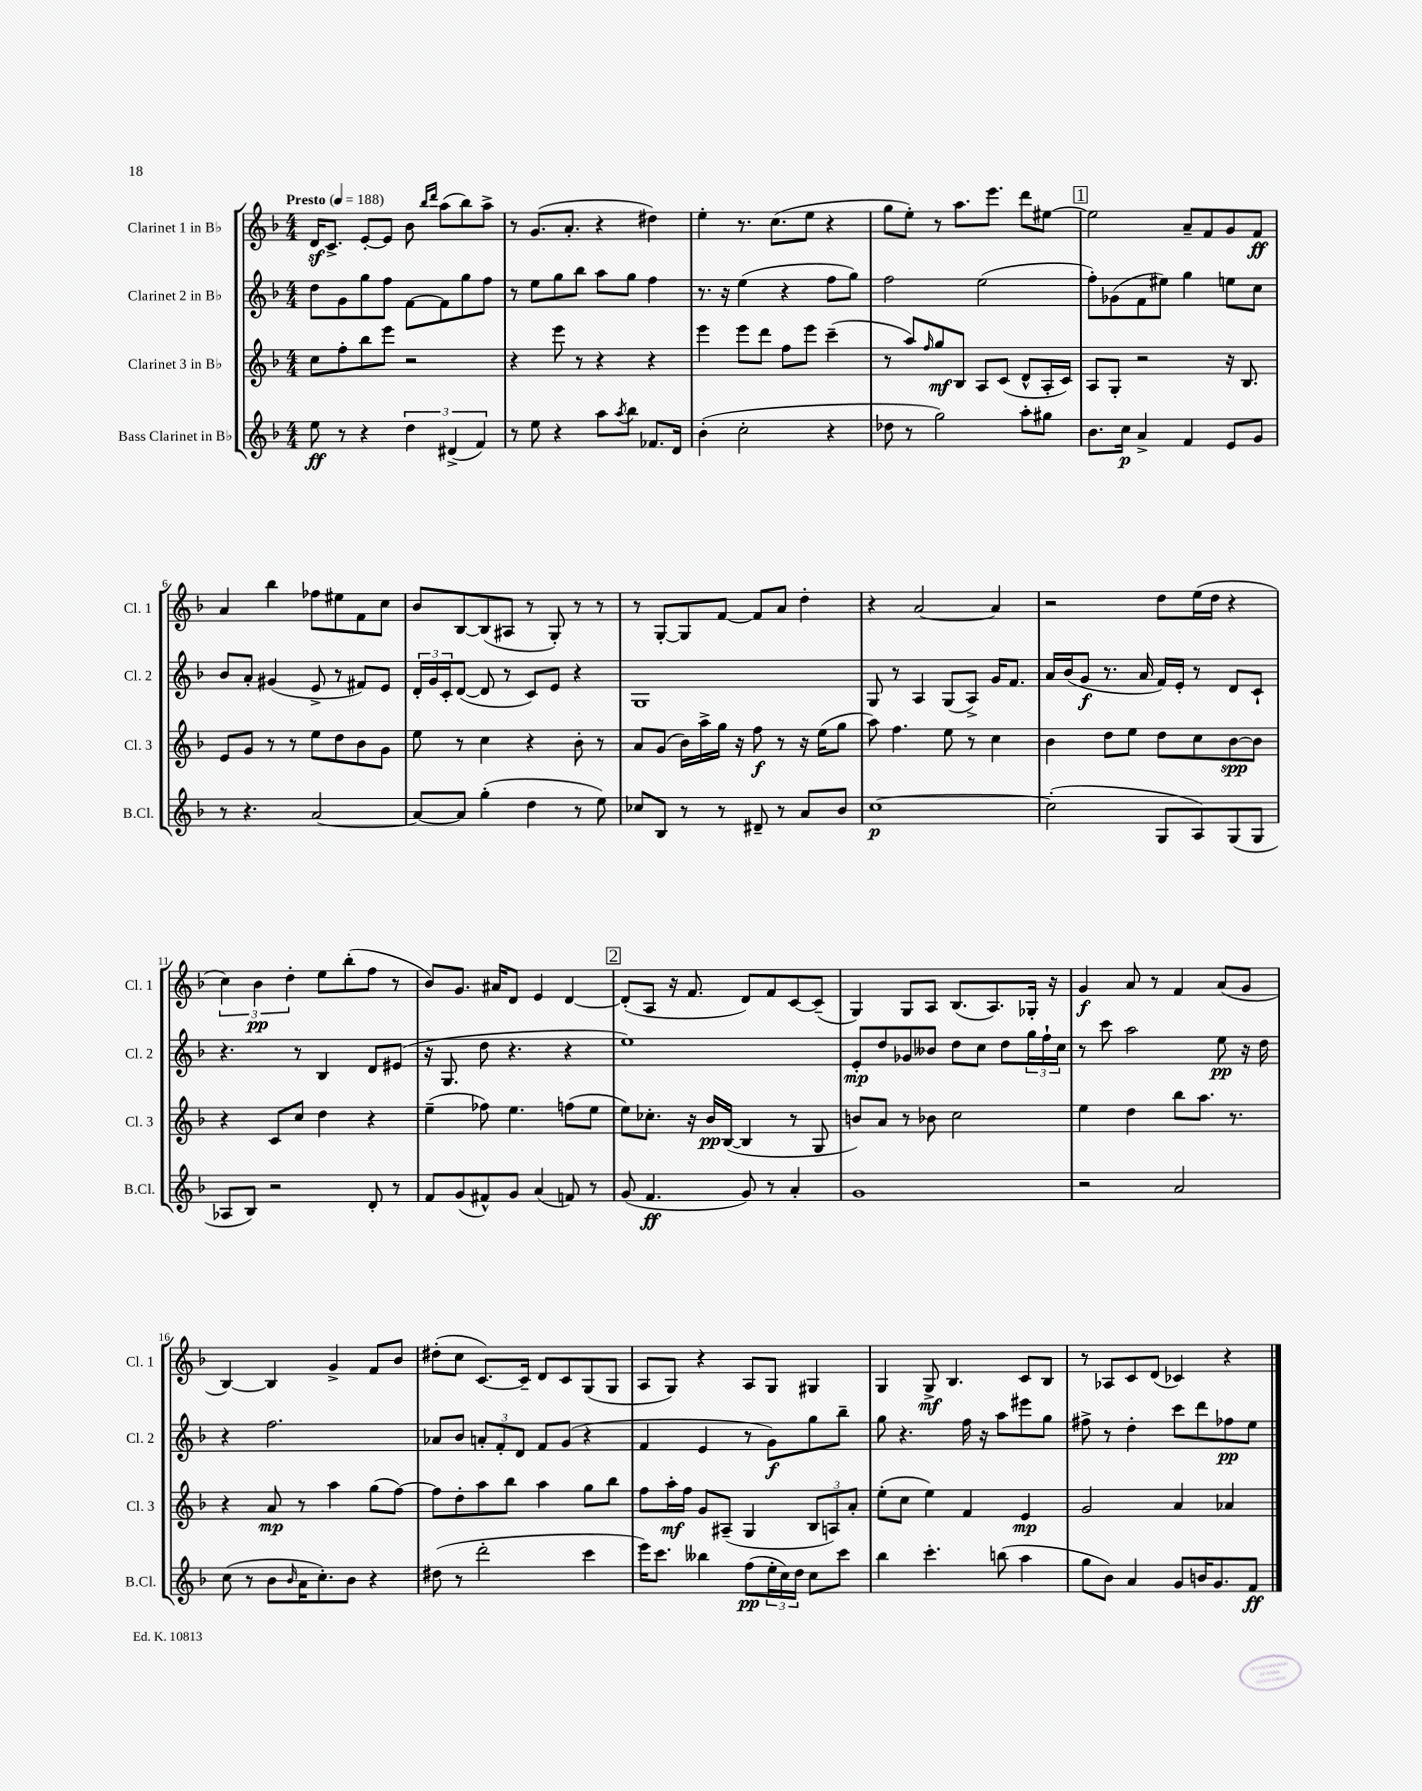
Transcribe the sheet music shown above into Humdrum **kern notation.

**kern	**dynam	**kern	**dynam	**kern	**dynam	**kern	**dynam
*part4	*part4	*part3	*part3	*part2	*part2	*part1	*part1
*staff4	*staff4	*staff3	*staff3	*staff2	*staff2	*staff1	*staff1
*I"Bass Clarinet in B♭	*	*I"Clarinet 3 in B♭	*	*I"Clarinet 2 in B♭	*	*I"Clarinet 1 in B♭	*
*I'B.Cl.	*	*I'Cl. 3	*	*I'Cl. 2	*	*I'Cl. 1	*
*clefG2	*	*clefG2	*	*clefG2	*	*clefG2	*
*k[b-]	*	*k[b-]	*	*k[b-]	*	*k[b-]	*
*M4/4	*	*M4/4	*	*M4/4	*	*M4/4	*
*MM188	*	*MM188	*	*MM188	*	*MM188	*
=1	=1	=1	=1	=1	=1	=1	=1
!	!	!	!	!	!	!LO:TX:a:B:t=Presto	!
8ee\	ff	8cc\L	.	8dd\L	.	16dz/KL	.
.	.	.	.	.	.	8.c^/J	.
8r	.	8ff'\	.	8g\	.	.	.
4r	.	8bb-\	.	8gg\	.	[8e'/L	.
.	.	8eee\J	.	8ff\J	.	8e/J]	.
6dd\	.	2r	.	[8f\L	.	8b-\	.
.	.	.	.	.	.	16qqbb-/LL	.
.	.	.	.	.	.	16qqddd/JJ	.
.	.	.	.	8f\]	.	(8aa\L	.
(6d#X^/	.	.	.	.	.	.	.
.	.	.	.	8gg\	.	8bb-\)	.
6f/)	.	.	.	.	.	.	.
.	.	.	.	8ff\J	.	8aa^\J	.
=2	=2	=2	=2	=2	=2	=2	=2
8r	.	4r	.	8r	.	8r	.
8ee\	.	.	.	8ee\L	.	(8.g/L	.
4r	.	8eee\	.	8gg\	.	.	.
.	.	.	.	.	.	8.a'/J	.
.	.	8r	.	8bb-\J	.	.	.
8aa\L	.	4r	.	8aa\L	.	4r	.
8qaa/	.	.	.	.	.	.	.
8bb-\J	.	.	.	8gg\J	.	.	.
8.f-X/L	.	4r	.	4ff\	.	4dd#X\)	.
16d/Jk	.	.	.	.	.	.	.
=3	=3	=3	=3	=3	=3	=3	=3
(4b-'\	.	4eee\	.	8.r	.	4ee'\	.
.	.	.	.	16r	.	.	.
2cc'\	.	8eee\L	.	(4ee\	.	8.r	.
.	.	8ddd\J	.	.	.	.	.
.	.	.	.	.	.	(8.cc\L	.
.	.	8ff\L	.	4r	.	.	.
.	.	8eee\J	.	.	.	8ee\J	.
4r	.	(4ccc~\	.	8ff\L	.	4r	.
.	.	.	.	8gg\J)	.	.	.
=4	=4	=4	=4	=4	=4	=4	=4
8dd-X\	.	8r	.	2ff\	.	8gg\L	.
8r	.	8aa/L)	.	.	.	8ee'\J)	.
.	.	16qqff/	.	.	.	.	.
2gg\)	.	8gg/	mf	.	.	8r	.
.	.	8B-/J	.	.	.	8.aa\L	.
.	.	8A/L	.	(2ee\	.	.	.
.	.	.	.	.	.	8.eee\J	.
.	.	(8c/J	.	.	.	.	.
8aa'\L	.	8d^^/L	.	.	.	8ddd\L	.
8gg#X\J	.	16A'/L	.	.	.	[8ee#X\J	.
.	.	16c/JJ)	.	.	.	.	.
!!LO:REH:place=s1:t=1
=5	=5	=5	=5	=5	=5	=5	=5
8.b-\L	.	8A/L	.	8ff'\L)	.	2ee#\]	.
.	.	8G'/J	.	(8g-X\	.	.	.
16cc\Jk	p	.	.	.	.	.	.
4a^/	.	2r	.	8f\	.	.	.
.	.	.	.	8ee#X\J)	.	.	.
4f/	.	.	.	4gg\	.	8a~/L	.
.	.	.	.	.	.	8f/	.
8e/L	.	16r	.	8een\L	.	8g/	.
.	.	8.B-/	.	.	.	.	.
8g/J	.	.	.	8cc\J	.	8f/J	ff
!!LO:LB:g=z
=6	=6	=6	=6	=6	=6	=6	=6
8r	.	8e/L	.	8b-/L	.	4a/	.
4.r	.	8g/J	.	8a'/J	.	.	.
.	.	8r	.	(4g#X/	.	4bb-\	.
.	.	8r	.	.	.	.	.
[2a/	.	8ee\L	.	8e^/	.	8ff-X\L	.
.	.	8dd\	.	8r	.	8ee#X\	.
.	.	8b-\	.	8f#X/L)	.	8f\	.
.	.	8g\J	.	8e/J	.	8cc\J	.
=7	=7	=7	=7	=7	=7	=7	=7
8a/L_	.	8ee\	.	24d'/LL	.	8b-/L	.
.	.	.	.	24g/	.	.	.
.	.	.	.	24c'/J	.	.	.
8a/J]	.	8r	.	([8d/J	.	[8B-/	.
(4gg'\	.	4cc\	.	8d/]	.	(8B-/]	.
.	.	.	.	8r	.	8A#X/J	.
4dd\	.	4r	.	8c/L)	.	8r	.
.	.	.	.	8e/J	.	8G'/)	.
8r	.	8b-'\	.	4r	.	8r	.
8ee\)	.	8r	.	.	.	8r	.
=8	=8	=8	=8	=8	=8	=8	=8
8cc-X/L	.	8a/L	.	1G	.	8r	.
8B-/J	.	(8g/J	.	.	.	[8G'/L	.
8r	.	16b-\LL)	.	.	.	8G/]	.
.	.	16aa^\	.	.	.	.	.
8r	.	16gg\JJ	.	.	.	[8f/J	.
.	.	16r	.	.	.	.	.
8d#X~/	.	8ff\	f	.	.	8f/L]	.
8r	.	8r	.	.	.	8a/J	.
8a/L	.	16r	.	.	.	4dd'\	.
.	.	(16ee\KL	.	.	.	.	.
8b-/J	.	8gg\J	.	.	.	.	.
=9	=9	=9	=9	=9	=9	=9	=9
[1cc	p	8aa\)	.	8G/	.	4r	.
.	.	4.ff\	.	8r	.	.	.
.	.	.	.	4A/	.	[2a/	.
.	.	8ee\	.	(8G/L	.	.	.
.	.	8r	.	8A^/J)	.	.	.
.	.	4cc\	.	16g/KL	.	4a/]	.
.	.	.	.	8.f/J	.	.	.
=10	=10	=10	=10	=10	=10	=10	=10
(2cc'\]	.	4b-\	.	16a/LL	.	2r	.
.	.	.	.	(16b-/J	.	.	.
.	.	.	.	8g/J	f	.	.
.	.	8dd\L	.	8.r	.	.	.
.	.	8ee\J	.	.	.	.	.
.	.	.	.	16a/	.	.	.
8G/L	.	8dd\L	.	16f/LL)	.	8dd\L	.
.	.	.	.	16e'/JJ	.	.	.
8A/)	.	8cc\	.	8r	.	(16ee\L	.
.	.	.	.	.	.	16dd\JJ	.
(8G/	.	[8b-\	spp	8d/L	.	4r	.
8G/J	.	8b-\J]	.	8c`/J	.	.	.
!!LO:LB:g=z
=11	=11	=11	=11	=11	=11	=11	=11
8A-X/L	.	4r	.	4.r	.	6cc\)	.
8B-/J)	.	.	.	.	.	.	.
.	.	.	.	.	.	6b-\	pp
2r	.	8c/L	.	.	.	.	.
.	.	.	.	.	.	6dd'\	.
.	.	8cc/J	.	8r	.	.	.
.	.	4dd\	.	4B-/	.	8ee\L	.
.	.	.	.	.	.	(8bb-'\	.
8d'/	.	4r	.	8d/L	.	8ff\J	.
8r	.	.	.	(8e#X/J	.	8r	.
=12	=12	=12	=12	=12	=12	=12	=12
8f/L	.	(4ee~\	.	16r	.	8b-/L)	.
.	.	.	.	8.G/	.	.	.
(8g/	.	.	.	.	.	8.g/J	.
8f#X^^/)	.	8ff-X\)	.	8dd\	.	.	.
.	.	.	.	.	.	16a#X/KL	.
8g/J	.	4.ee\	.	4.r	.	8d/J	.
(4a/	.	.	.	.	.	4e/	.
8fn/)	.	(8ffn\L	.	4r	.	[4d/	.
8r	.	8ee\J	.	.	.	.	.
!!LO:REH:place=s1:t=2
=13	=13	=13	=13	=13	=13	=13	=13
(8g/	.	8ee\L)	.	1ee)	.	(8d'/L]	.
4.f/	ff	8.cc-X'\J	.	.	.	8A/J	.
.	.	.	.	.	.	16r	.
.	.	16r	.	.	.	8.f/	.
.	.	16b-/LL	pp	.	.	.	.
.	.	([16B-/JJ	.	.	.	.	.
8g/)	.	4B-/]	.	.	.	8d/L)	.
8r	.	.	.	.	.	8f/	.
4a'/	.	8r	.	.	.	[8c/	.
.	.	8G/	.	.	.	(8c~/J]	.
=14	=14	=14	=14	=14	=14	=14	=14
1g	.	8bn/L)	.	8e'/L	mp	4G/)	.
.	.	8a/J	.	8dd/	.	.	.
.	.	8r	.	8g-X/	.	8G/L	.
.	.	8b-X\	.	8b--X/J	.	8A/J	.
.	.	2cc\	.	8dd\L	.	(8.B-/L	.
.	.	.	.	8cc\J	.	.	.
.	.	.	.	.	.	8.A/)	.
.	.	.	.	8dd\L	.	.	.
.	.	.	.	24gg\L	.	16G-X'/Jk	.
.	.	.	.	24ff`\	.	.	.
.	.	.	.	.	.	16r	.
.	.	.	.	24cc\JJ	.	.	.
=15	=15	=15	=15	=15	=15	=15	=15
2r	.	4ee\	.	8r	.	4g/	f
.	.	.	.	8ccc\	.	.	.
.	.	4dd\	.	2aa\	.	8a/	.
.	.	.	.	.	.	8r	.
2a/	.	8bb-\L	.	.	.	4f/	.
.	.	8.aa\J	.	.	.	.	.
.	.	.	.	8ee\	pp	(8a/L	.
.	.	8.r	.	.	.	.	.
.	.	.	.	16r	.	8g/J	.
.	.	.	.	16dd\	.	.	.
!!LO:LB:g=z
=16	=16	=16	=16	=16	=16	=16	=16
(8cc\	.	4r	.	4r	.	[4B-/)	.
8r	.	.	.	.	.	.	.
8b-\L	.	8a/	mp	2.ff\	.	4B-/]	.
16qqb-/	.	.	.	.	.	.	.
16a\K	.	8r	.	.	.	.	.
8.cc'\)	.	.	.	.	.	.	.
.	.	4aa\	.	.	.	4g^/	.
8b-\J	.	.	.	.	.	.	.
4r	.	(8gg\L	.	.	.	8f/L	.
.	.	[8ff\J)	.	.	.	8b-/J	.
=17	=17	=17	=17	=17	=17	=17	=17
(8dd#X\	.	8ff\L]	.	8a-X/L	.	(8dd#X'\L	.
8r	.	8dd'\	.	8b-/J	.	8cc\J	.
2ddd'\	.	8aa\	.	12an'/L	.	[8.c/L)	.
.	.	.	.	12f'/	.	.	.
.	.	8bb-\J	.	.	.	.	.
.	.	.	.	12d/J	.	.	.
.	.	.	.	.	.	16c~/Jk]	.
.	.	4aa\	.	8f/L	.	8d/L	.
.	.	.	.	(8g/J	.	8c/	.
4ccc\	.	8gg\L	.	4r	.	(8G/	.
.	.	8bb-\J	.	.	.	8G/J	.
=18	=18	=18	=18	=18	=18	=18	=18
16eee\KL)	.	8ff\L	.	4f/	.	8A/L	.
8.ccc\J	.	.	.	.	.	.	.
.	.	16aa'\L	mf	.	.	8G/J)	.
.	.	16ff\JJ	.	.	.	.	.
4bb--X\	.	8g/L	.	4e/	.	4r	.
.	.	(8A#X~/J	.	.	.	.	.
(8ff\L	pp	4G/	.	8r	.	8A/L	.
24ee'\L	.	.	.	8g\L)	f	8G/J	.
24cc\)	.	.	.	.	.	.	.
24dd\JJ	.	.	.	.	.	.	.
8cc\L	.	12B-/L	.	8gg\	.	4G#X/	.
.	.	12An/)	.	.	.	.	.
8ccc\J	.	.	.	8bb-~\J	.	.	.
.	.	12a'/J	.	.	.	.	.
=19	=19	=19	=19	=19	=19	=19	=19
4bb-\	.	(8ee'\L	.	8gg\	.	4G/	.
.	.	8cc\J	.	4.r	.	.	.
4.ccc'\	.	4ee\)	.	.	.	8G^/	mf
.	.	.	.	.	.	4.B-/	.
.	.	4f/	.	16ff\	.	.	.
.	.	.	.	16r	.	.	.
(8bbn\	.	.	.	8aa\L	.	.	.
4aa\	.	4e/	mp	8eee#X\	.	8c/L	.
.	.	.	.	8gg\J	.	8B-/J	.
=20	=20	=20	=20	=20	=20	=20	=20
8gg\L	.	2g/	.	8ff#X^\	.	8r	.
8b-\J)	.	.	.	8r	.	8A-X/L	.
4a/	.	.	.	4dd'\	.	8c/	.
.	.	.	.	.	.	(8d/J	.
8g/L	.	4a/	.	8ccc\L	.	4c-X/)	.
16bn/K	.	.	.	8ddd\	.	.	.
8.g/	.	.	.	.	.	.	.
.	.	4a-X/	.	8ff-X\	pp	4r	.
8f/J	ff	.	.	8ee\J	.	.	.
==	==	==	==	==	==	==	==
*-	*-	*-	*-	*-	*-	*-	*-
